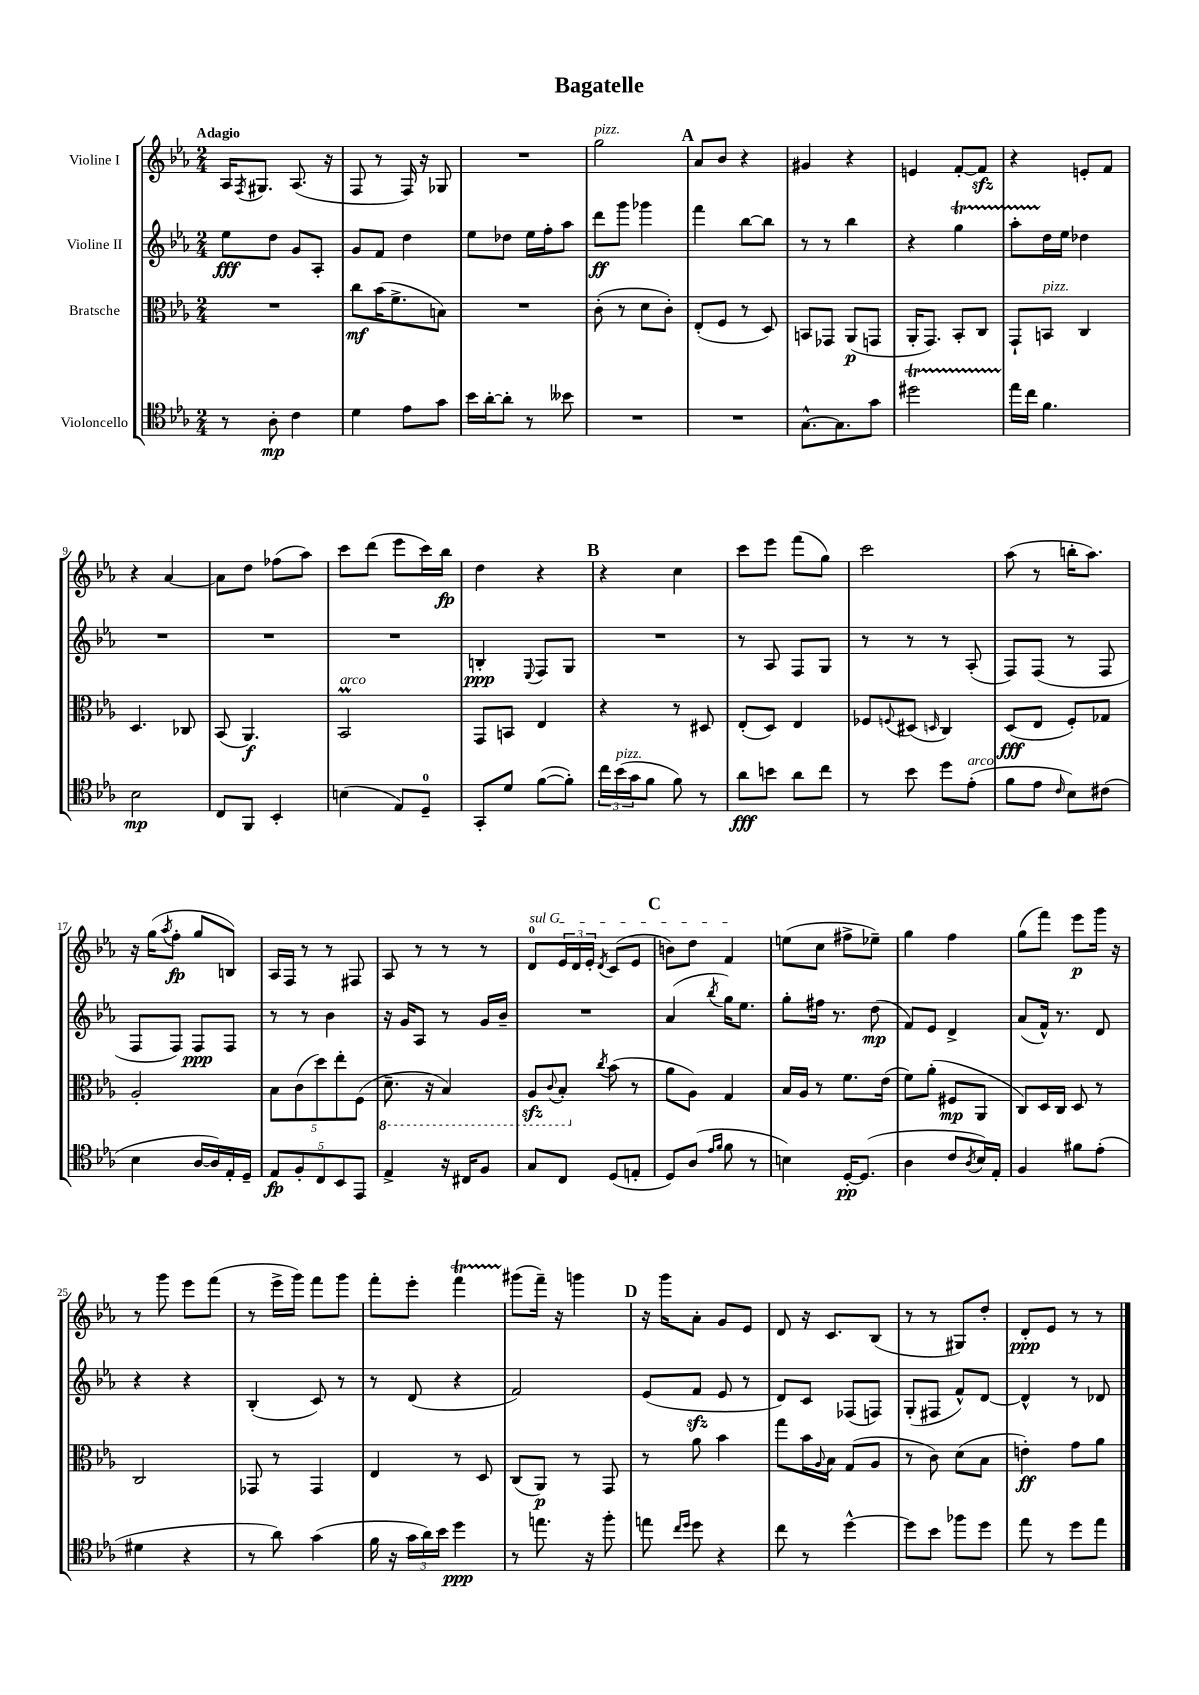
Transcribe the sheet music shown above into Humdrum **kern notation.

**kern	**kern	**kern	**kern
*staff4	*staff3	*staff2	*staff1
*clefC4	*clefC3	*clefG2	*clefG2
*k[b-e-a-]	*k[b-e-a-]	*k[b-e-a-]	*k[b-e-a-]
*M2/4	*M2/4	*M2/4	*M2/4
8r	2r	8ee-	16A-
.	.	.	8qF
.	.	.	8.G#
8A-'	.	8dd	.
4c	.	8g	(8.A-
.	.	8A-'	.
.	.	.	16r
=	=	=	=
4d	8cc	8g	8F
.	(16b-	8f	8r
.	8.f^	.	.
8e-	.	4dd	16F)
.	.	.	16r
8g	8B)	.	8G-
=	=	=	=
16b-	2r	8ee-	2r
[16a-'	.	.	.
8a-']	.	8dd-	.
8r	.	16ee-	.
.	.	16ff'	.
8b--	.	8aa-	.
=	=	=	=
2r	(8c'	8ddd	2gg
.	8r	8ggg	.
.	8d	4ggg-	.
.	8c')	.	.
=	=	=	=
2r	(8E-'	4fff	8a-
.	8F	.	8b-
.	8r	[8bb-	4r
.	8D)	8bb-]	.
=	=	=	=
[8.G^^	8BB	8r	4g#
.	8GG-	8r	.
8.G]	.	.	.
.	(8AA-	4bb-	4r
8g	8GG	.	.
=	=	=	=
2dd#	16AA-'	4r	4e
.	8.GG)	.	.
.	8BB-'	4gg	[8f'
.	8C	.	8f]
=	=	=	=
16ee-	8GG`	8aa-'	4r
16cc	.	.	.
4.f	8BB	16dd	.
.	.	16ee-	.
.	4C	4dd-	8e'
.	.	.	8f
=	=	=	=
2B-	4.D	2r	4r
.	.	.	[4a-
.	8C-	.	.
=	=	=	=
8C	(8BB-	2r	8a-]
8FF	4.AA-)	.	8dd
4BB-'	.	.	(8ff-
.	.	.	8aa-)
=	=	=	=
(4B	2BB-	2r	8ccc
.	.	.	(8ddd
8E-)	.	.	8eee-
8D~	.	.	16ccc)
.	.	.	16bb-
=	=	=	=
8GG'	8GG	4B'	4dd
8d	8BB	.	.
.	.	8qqE-	.
([8f	4E-	8F	4r
8f'])	.	8G	.
=	=	=	=
24cc	4r	2r	4r
(24b-	.	.	.
24g	.	.	.
8f	.	.	.
8f)	8r	.	4cc
8r	8D#	.	.
=	=	=	=
8a-	(8E-'	8r	8ccc
8b	8D)	8A-	8eee-
8a-	4E-	8F	(8fff
8cc	.	8G	8gg)
=	=	=	=
8r	8F-	8r	2ccc
.	8qqF	.	.
8b-	(8D#	8r	.
.	16qqD	.	.
8dd	4C)	8r	.
(8e-'	.	(8A-'	.
=	=	=	=
8f	(8D	8F)	(8aa-
8e-	8E-	(8F	8r
16qqc	.	.	.
8B-)	8F')	8r	16bb'
.	.	.	8.aa-)
(8c#	8G-	8F	.
=	=	=	=
4B-	2A-'	8F	16r
.	.	.	(16gg
.	.	.	8qaa-
.	.	8F)	8ff'
[16A-	.	8F	8gg
16A-])	.	.	.
16E-'	.	8F	8B)
16D~	.	.	.
=	=	=	=
10E-	10B-	8r	16A-
.	.	.	16F
10F'	(10c	.	.
.	.	8r	8r
10C	10dd)	.	.
.	.	4b-	8r
10BB-	10ee-'	.	.
.	.	.	8F#
10EE-	(10F	.	.
=	=	=	=
4E-^	8.D~	16r	8A-
.	.	16g	.
.	.	8A-	8r
.	16r	.	.
16r	4BB-)	8r	8r
16C#	.	.	.
8F	.	16g	8r
.	.	16b-~	.
=	=	=	=
8G	8AA-	2r	8d
.	8qqC	.	.
8C	8BB-'	.	24e-
.	.	.	24d
.	.	.	24e-'
.	8qcc	.	8qd
(8D	(8b-	.	(8c
8E'	8r	.	8e-
=	=	=	=
8D)	8a-	(4a-	8b)
(8A-	8A-)	.	8dd
16qqe-	.	.	.
16qqf	.	8qbb-	.
8f	4G	16gg)	4f
.	.	8.ee-	.
8r	.	.	.
=	=	=	=
4B)	16B-	8gg'	(8ee
.	16A-	.	.
.	8r	16ff#	8cc
.	.	8.r	.
[16D'	8.f	.	8ff#^
(8.D]	.	.	.
.	.	(8dd	8ee-~)
.	(16e-	.	.
=	=	=	=
4A-	8f)	8f)	4gg
.	(8a-'	8e-	.
8c	8F#	4d^	4ff
8qA-	.	.	.
16B-)	8AA-	.	.
16E-'	.	.	.
=	=	=	=
4F	8C)	(8a-	(8gg
.	16D	16f^^)	8fff)
.	16C	8.r	.
8f#	8D	.	8eee-
(8e-'	8r	8d	16ggg
.	.	.	16r
=	=	=	=
4d#	2C	4r	8r
.	.	.	8ggg
4r	.	4r	8eee-
.	.	.	(8fff
=	=	=	=
8r	8GG-	(4B-'	8r
8a-)	8r	.	16eee-^
.	.	.	16ggg)
(4g	4GG-	8c)	8fff
.	.	8r	8ggg
=	=	=	=
16f	4E-	8r	8fff'
16r	.	.	.
24g	.	(8d	8eee-'
24a-)	.	.	.
24b-	.	.	.
4dd	8r	4r	4fff
.	8D	.	.
=	=	=	=
8r	(8C	2f)	(8ggg#
8.ee	8AA-)	.	16fff~)
.	.	.	16r
.	8r	.	4ggg
16r	.	.	.
8ff'	8GG	.	.
=	=	=	=
8ee	8r	(8e-	16r
.	.	.	16ggg
16qqcc	.	.	.
16qqdd	.	.	.
8dd	8a-	8f	8a-'
4r	4b-	8e-	8g
.	.	8r	8e-
=	=	=	=
8cc	8gg	8d)	8d
8r	16b-	8c	16r
.	8qqA-	.	.
.	16B-	.	8.c
[4dd^^	(8G	(8F-	.
.	8A-	8F)	(8B-
=	=	=	=
8dd]	8r	(8G'	8r
8b-	8c)	8F#	8r
8ff-	(8d	8f^^)	8G#)
8dd	8B-	[8d	8dd'
=	=	=	=
8ee-	4e')	4d^^]	8d'
8r	.	.	8e-
8dd	8g	8r	8r
8ee-	8a-	8d-	8r
==	==	==	==
*-	*-	*-	*-
